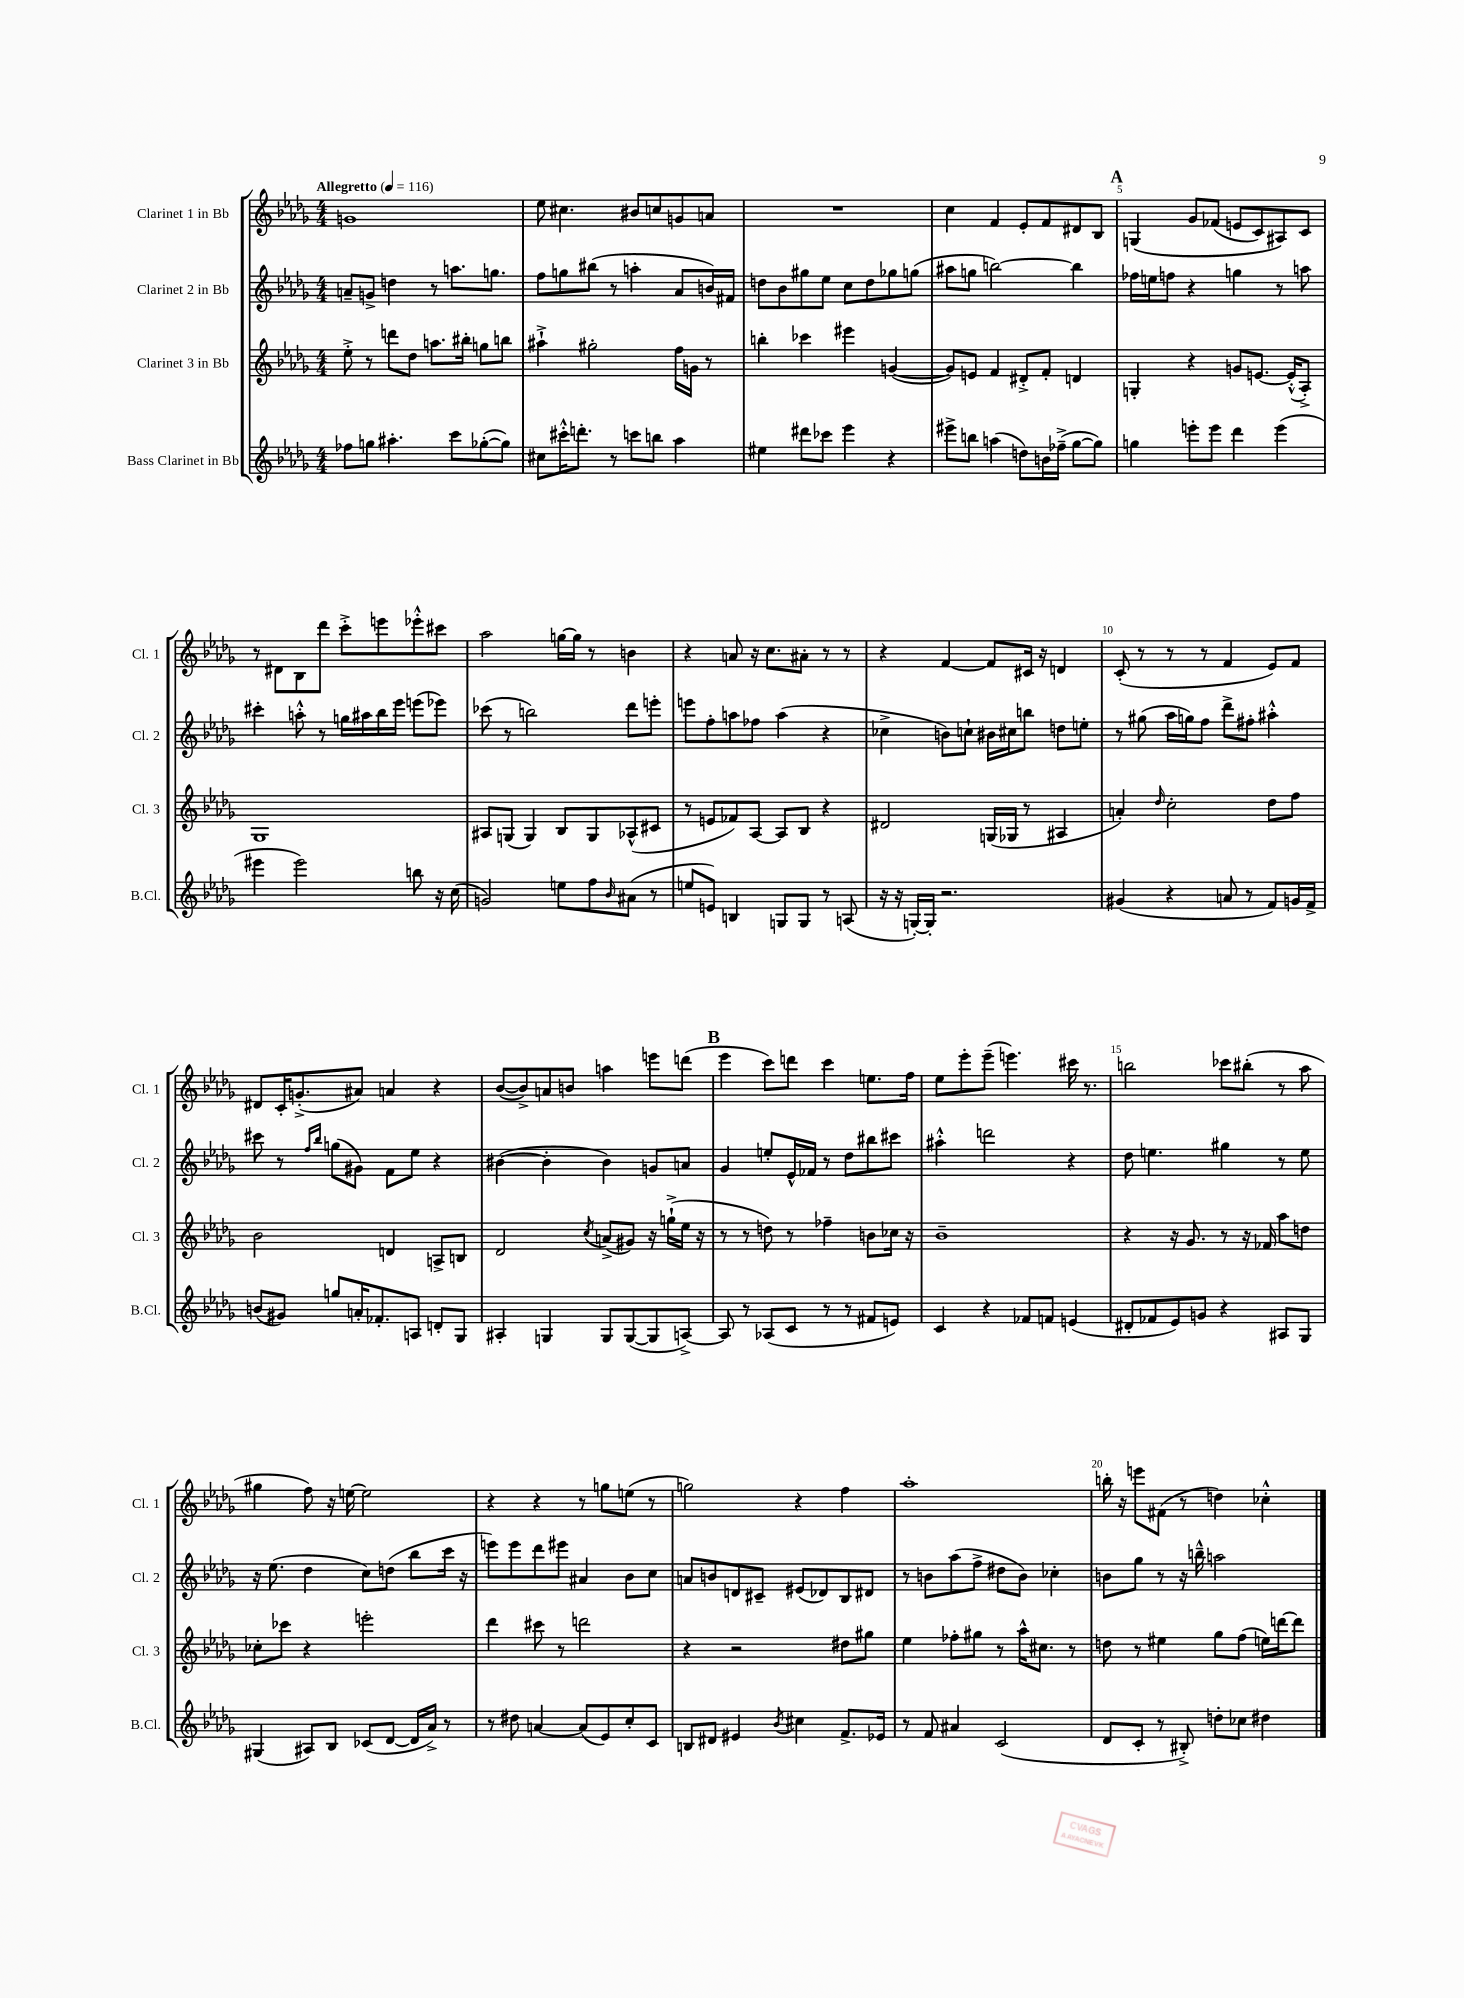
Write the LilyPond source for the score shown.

<<
\new StaffGroup <<
\new Staff = "s0" \with { instrumentName = "Clarinet 1 in Bb" shortInstrumentName = "Cl. 1" } {
    \clef treble \key des \major \numericTimeSignature \time 4/4 \tempo "Allegretto" 4 = 116
    g'1 |
    ees''8 cis''4. bis'8 c''8 g'8 a'8 |
    R1 |
    c''4 f'4 ees'8-. f'8 dis'8 bes8 |
    \mark \markup { \bold "A" } g4\( ges'8 fes'8( e'8 c'8) ais8\) c'8 |
    r8 dis'8 bes8 des'''8 c'''8-.-> e'''8 ees'''8-.-^ cis'''8 |
    aes''2 g''16~ g''16 r8 b'4 |
    r4 a'8 r16 c''8. ais'8-. r8 r8 |
    r4 f'4~ f'8 cis'16 r16 d'4 |
    c'8-.( r8 r8 r8 f'4 ees'8) f'8 |
    dis'8 c'16-. g'8.-.->( ais'8) a'4 r4 |
    bes'8~( bes'8->) a'8 b'8 a''4 e'''8 d'''8( |
    \mark \markup { \bold "B" } ees'''4 c'''8) d'''8 c'''4 e''8. f''16 |
    ees''8 ees'''8-. ees'''8--( e'''4.) cis'''16 r8. |
    b''2 ces'''8 bis''8-.( r8 aes''8 |
    gis''4 f''8) r16 e''16~ e''2 |
    r4 r4 r8 g''8 e''8( r8 |
    g''2) r4 f''4 |
    aes''1-. |
    b''16-. r16 e'''8 fis'8( r8 d''4) ces''4-.-^ \bar "|." |
}
\new Staff = "s1" \with { instrumentName = "Clarinet 2 in Bb" shortInstrumentName = "Cl. 2" } {
    \clef treble \key des \major \numericTimeSignature \time 4/4
    a'8-- g'8-> d''4 r8 a''8. g''8. |
    f''8 g''8 bis''8( r8 a''4-. aes'8 b'16) fis'16 |
    d''8 bes'8 gis''8 ees''8 c''8 d''8 ges''8 g''8( |
    ais''8 g''8 b''2~) b''4 |
    \mark \markup { \bold "A" } fes''16 e''16 f''8 r4 g''4 r8 a''8 |
    cis'''4-. a''8-.-^ r8 g''16 ais''16 bes''16 ees'''16 e'''8( ees'''8) |
    ces'''8( r8 b''2) des'''8 e'''8-. |
    e'''8 f''8-. a''8 fes''8 a''4( r4 |
    ces''4-> b'8) c''8-! bis'16 cis''16 b''8 d''8 e''8-. |
    r8 gis''8( aes''16 g''16) f''8 des'''8-> fis''8-. ais''4-.-^ |
    cis'''8 r8 \grace { f''16 bes''16 } g''8( gis'8) f'8 ees''8 r4 |
    bis'4~( bis'4-. bis'4) g'8 a'8 |
    \mark \markup { \bold "B" } ges'4 e''8-. ees'16-^ fes'16 r8 des''8 bis''8 cis'''8 |
    ais''4-.-^ d'''2 r4 |
    des''8 e''4. gis''4 r8 e''8 |
    r16 ees''8.( des''4 c''8) d''8( bes''8 c'''16 r16 |
    e'''8) e'''8 des'''8 eis'''8 ais'4 bes'8 c''8 |
    a'8 b'8 d'8 cis'8-- eis'8( des'8) bes8 dis'8 |
    r8 b'8 aes''8( f''8-> dis''8 b'8) ces''4-. |
    b'8 ges''8 r8 r16 b''16---^ a''2 \bar "|." |
}
\new Staff = "s2" \with { instrumentName = "Clarinet 3 in Bb" shortInstrumentName = "Cl. 3" } {
    \clef treble \key des \major \numericTimeSignature \time 4/4
    ees''8-.-> r8 d'''8 des''8 a''8. bis''16-. g''8 b''8 |
    ais''4-!-> gis''2-. f''16 g'16 r8 |
    b''4-. ces'''4 eis'''4 g'4~( |
    g'8) e'8 f'4 dis'8-.-> f'8-. d'4 |
    \mark \markup { \bold "A" } g4-. r4 g'8 e'8.~ e'16-.-^( aes8-.->) |
    ges1 |
    ais8 g8( g4) bes8 g8 aes8-^( cis'8 |
    r8 e'8 fes'8) aes8~ aes8 bes8 r4 |
    dis'2 g16( ges16 r8 ais4 |
    a'4-.) \grace { des''16 } c''2-. des''8 f''8 |
    bes'2 d'4 a8-> b8 |
    des'2 \acciaccatura { c''8 } a'8->( gis'8) r16 g''16-!->( ees''16 r16 |
    \mark \markup { \bold "B" } r8 r8 d''8) r8 fes''4-- b'8 ces''16 r16 |
    bes'1-- |
    r4 r16 ges'8. r8 r16 fes'16 aes''8 d''8 |
    ces''8-. ces'''8 r4 e'''2-. |
    des'''4 cis'''8 r8 d'''2 |
    r4 r2 dis''8 gis''8 |
    ees''4 fes''8-. gis''8 r8 aes''16-^ cis''8. r8 |
    d''8 r8 eis''4 ges''8 f''8( e''16) d'''16~ d'''8 \bar "|." |
}
\new Staff = "s3" \with { instrumentName = "Bass Clarinet in Bb" shortInstrumentName = "B.Cl." } {
    \clef treble \key des \major \numericTimeSignature \time 4/4
    fes''8 g''8 ais''4.-. c'''8 ges''8~-.( ges''8) |
    cis''8 cis'''16-.-^ d'''8.-. r8 c'''8 b''8 aes''4 |
    eis''4 dis'''8 ces'''8 ees'''4 r4 |
    eis'''8-> b''8 a''4( d''8) b'16 fes''16--->( ges''8~ ges''8) |
    \mark \markup { \bold "A" } g''4 e'''8-. e'''8 des'''4 e'''4( |
    eis'''4 eis'''2) b''8 r16 c''16( |
    g'2) e''8 f''8 \grace { bes'16 } ais'8( r8 |
    e''8 e'8) b4 g8 g8 r8 a8( |
    r16 r16 g16~-.) g16-. r2. |
    gis'4( r4 a'8 r8 f'8) g'16 f'16-> |
    b'8( gis'8) g''8 a'16-. fes'8.-. a8 d'8-. ges8 |
    ais4-. g4 g8 g8~( g8 a8~->) |
    \mark \markup { \bold "B" } a8 r8 aes8( c'8 r8 r8 fis'8 e'8) |
    c'4 r4 fes'8 f'8 e'4( |
    dis'8-. fes'8 ees'8) g'8 r4 ais8 ges8 |
    gis4( ais8) bes8 ces'8( des'8~ des'16 aes'16->) r8 |
    r8 dis''8 a'4~ a'8( ees'8) c''8-. c'8 |
    b8 dis'8 eis'4 \acciaccatura { bes'8 } cis''4 f'8.-> ees'16 |
    r8 f'8 ais'4 c'2( |
    des'8 c'8-. r8 bis8-.->) d''8-. ces''8 dis''4 \bar "|." |
}
>>
>>
\layout { \context { \Score \override BarNumber.break-visibility = ##(#f #t #t) barNumberVisibility = #(every-nth-bar-number-visible 5) } }
